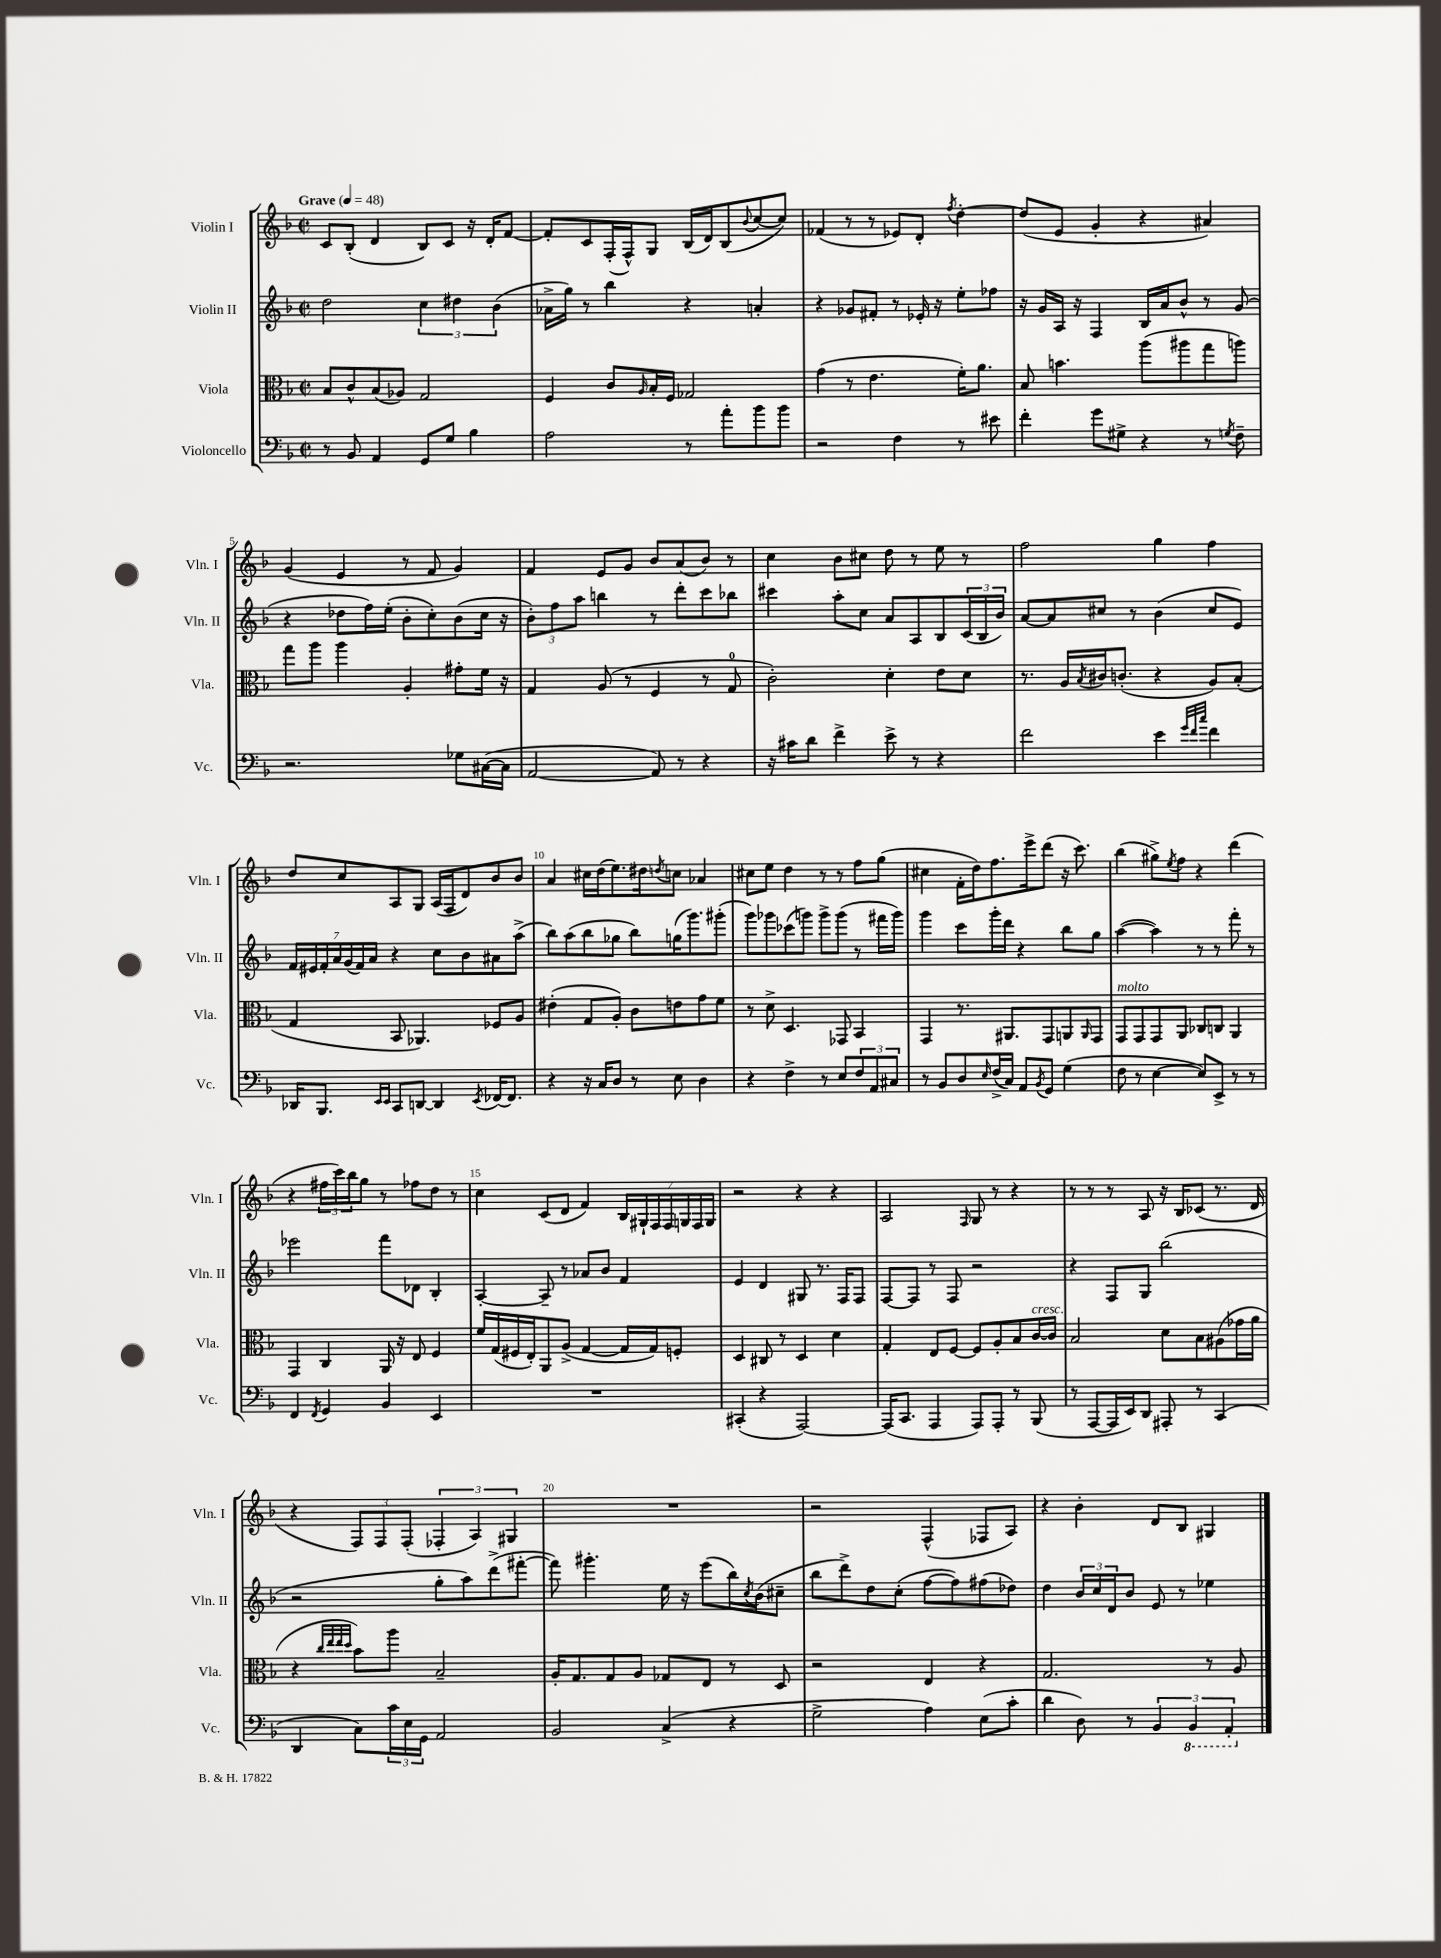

**kern	**kern	**kern	**kern
*staff4	*staff3	*staff2	*staff1
*clefF4	*clefC3	*clefG2	*clefG2
*k[b-]	*k[b-]	*k[b-]	*k[b-]
*M2/2	*M2/2	*M2/2	*M2/2
*met(c|)	*met(c|)	*met(c|)	*met(c|)
*MM48	*MM48	*MM48	*MM48
8r	8B-/L	2dd\	8c/L
8BB-/	8c^^/	.	(8B-'/J
4AA/	(8B-/	.	4d/
.	8A-/J)	.	.
8GG/L	2G/	6cc\	8B-/L)
8G/J	.	.	8c/J
.	.	6dd#\	.
4B-\	.	.	16r
.	.	.	16d'/LK
.	.	(6b-\	.
.	.	.	[8f/J
=	=	=	=
2A\	4F/	16a-^\LL	8f'/]L
.	.	16gg\JJ)	.
.	.	8r	8c/
.	8c/L	4bb-\	(16F'/L
.	.	.	16F^^/J)
.	16qqA/	.	.
.	16B-'/L	.	8G/J
.	16F/JJ	.	.
8r	2G-/	4r	(16B-/LL
.	.	.	16d/J)
8a'\L	.	.	(8B-/
.	.	.	8qqb-/
8b-\	.	4a'/	[8cc/
8b-\J	.	.	8cc/]J)
=	=	=	=
2r	(4g\	4r	(4f-/
.	8r	8g-/L	8r
.	4.e\	8f#'/J	8r
4F\	.	8r	8e-/L)
.	.	16e-'/	8d'/J
.	.	16r	.
.	.	.	8qff/
8r	16f'\LK)	8ee'\L	[4dd'\
.	8.a\J	.	.
8e#\	.	8ff-\J	.
=	=	=	=
4f'\	8B-/	16r	(8dd/]L
.	.	16g/LL	.
.	4.b\	16A/JJ	8e/J
.	.	16r	.
8g\L	.	4F/	4g'/
8G#^\J	.	.	.
4r	(8aa\L	16B-/LL	4r
.	.	16a/J	.
.	8aa#\	8b-^^/J	.
8r	8gg\	8r	4a#/)
8qG/	.	.	.
8F~\	8aa\J)	(8g/	.
=	=	=	=
2.r	8gg\L	4r	(4g/
.	8aa\J	.	.
.	4aa\	8dd-\L	4e/
.	.	16ff\L)	.
.	.	(16ee'\JJ	.
.	4A'/	8b-'\L	8r
.	.	8cc'\)	8f/
8G-\L	8g#'\L	(8b-\	4g/)
([16C#\L	16f\Jk	16cc\Jk	.
16C#\]JJ	16r	16r	.
=	=	=	=
[2AA/	4G/	12b-'\L)	4f/
.	.	12ff\	.
.	.	12aa\J	.
.	(8A/	4bb\	8e/L
.	8r	.	8g/J
8AA/])	4F/	8r	8b-/L
8r	.	8ddd'\L	(8a/
4r	8r	8ccc\	8b-/J)
.	8G/	8bb-\J	8r
=	=	=	=
16r	2c'\)	4ccc#\	4cc\
16c#\LK	.	.	.
8d\J	.	.	.
4f^\	.	8aa'\L	8b-\L
.	.	8cc\J	8cc#\J
8e^\	4d'\	8a/L	8dd\
8r	.	8A/	8r
4r	8e\L	8B-/	8ee\
.	8d\J	(24c/L	8r
.	.	24B-/	.
.	.	24b-/JJ)	.
=	=	=	=
2f\	8.r	[8a/L	2ff\
.	.	8a/]	.
.	16A/LL	.	.
.	8qB-/	.	.
.	16c#/J	8cc#/J	.
.	(8.c'/J	.	.
.	.	8r	.
4e\	4r	(4b-\	4gg\
32qqg/LLL	.	.	.
32qqf/	.	.	.
32qqcc/JJJ	.	.	.
4f\	8A/L)	8cc#/L	4ff\
.	(8B-'/J	8e/J)	.
=	=	=	=
16DD-/LK	4G/	28f/LL	8dd/L
.	.	28e#/	.
8.BBB-/J	.	.	.
.	.	28f'/	.
.	.	28a/	.
.	.	.	8cc/
.	.	(28g/	.
.	.	28f/)	.
.	.	28a/JJ	.
16qqEE/LL	.	.	.
16qqEE/JJ	.	.	.
8CC/L	8BB-/	4r	8A/
[8DD/J	4.AA-/)	.	8G/J
4DD/]	.	8cc\L	(16A/LL
.	.	.	16F/J
.	.	8b-\	8d/)
8qEE/	.	.	.
[16FF-/LK	8F-/L	8a#\	8b-/
8.FF-/]J	.	.	.
.	8A/J	(8aa^\J	8b-/J
=	=	=	=
4r	(4e#'\	8bb-\L)	4a/
.	.	(8aa\	.
16r	8G/L	8bb-\	16cc#\LL
16C/LK	.	.	(16dd\J
8D/J	8A'/J)	8gg-\J	8.ee\)
8r	8c\L	8bb-\L)	.
.	.	.	16dd#\k
.	.	.	8qdd/
8E\	8e\	(16gg\K	8cc\J
.	.	8.ggg\)	.
4D\	8g\	.	4a-/
.	8f\J	(8ggg#'\J	.
=	=	=	=
4r	8r	8ggg\L)	8cc#\L
.	8d^\	8ggg-\	8ee\J
4F^\	4.D/	(8ccc-\	4dd\
.	.	8ggg\J)	.
8r	.	8ggg^\L	8r
8E/L	8GG-/	(8ggg\J	8r
12F/	4BB-/	8r	8ff\L
12AA/	.	.	.
.	.	16fff#\LL	(8gg\J
12C#/J	.	.	.
.	.	16ggg\JJ)	.
=	=	=	=
8r	4GG/	4ggg\	4cc#\
8BB-/L	.	.	.
8D/	8.r	8ccc\L	16f'\LL
.	.	.	16dd\J)
16qqE/	.	.	.
(16F^/L	.	16ggg'\L	8.ff\
16C/JJ)	8.AA#/L	16ddd\JJ	.
8AA/L	.	4r	.
.	.	.	16eee^\k
8qBB-/	.	.	.
8GG/J	8GG/	.	(8ddd\J
(4G\	8AA/	8bb-\L	16r
.	.	.	8.ccc\)
.	16qqAA/	.	.
.	8GG/J	8gg\J	.
=	=	=	=
8F\	8GG/L	([4aa\	(4bb-\
8r	8GG/	.	.
[4E\	8GG/	4aa\])	8gg#^\L)
.	.	.	8qee/
.	8AA/J	.	8ff\J
8E/]L)	8C-/L	8r	4r
8EE^/J	8C/J	8r	.
8r	4AA/	8fff'\	(4ddd\
8r	.	8r	.
=	=	=	=
4FF/	4GG/	2eee-\	4r
8qFF/	.	.	.
4GG/	4C/	.	24ff#\LL
.	.	.	24ccc\)
.	.	.	24bb-\J
.	.	.	8gg\J
4BB-/	16AA/	8fff\L	8r
.	16r	.	.
.	8E/	8d-\J	8ff-\L
4EE/	4F/	4B-'/	8dd\J
.	.	.	8r
=	=	=	=
1r	16f/LL	[4A'/	4cc\
.	(16G/	.	.
.	16F#/	.	.
.	16E'/J)	.	.
.	8AA/	8A~/]	(8c/L
.	(8A^/J	8r	8d/J
.	[4G/	8a-/L	4f/)
.	.	8b-/J	.
.	16G/]LL	4f/	28B-/LL
.	.	.	28G#`/
.	16G/J)	.	.
.	.	.	28F/
.	.	.	28F/
.	8F'/J	.	.
.	.	.	28G/
.	.	.	28F/
.	.	.	28G/JJ
=	=	=	=
(4CC#'/	4D/	4e/	2r
4r	8C#/	4d/	.
.	8r	.	.
[2AAA/)	4D/	8G#/	4r
.	.	8.r	.
.	4d\	.	4r
.	.	16F/LK	.
.	.	8F/J	.
=	=	=	=
(16AAA/]LK	4G'/	[8F/L	2A/
8.CC/J	.	.	.
.	.	8F/]J	.
4AAA/	8E/L	8r	.
.	[8F/J	8F/	.
.	.	.	16qqF/
8AAA/L)	8F/]L	2r	8G/
8AAA'/J	8A'/	.	8r
8r	8B-/	.	4r
(8BBB-/	[16c/L	.	.
.	16c/]JJ	.	.
=	=	=	=
8r	2B-/	4r	8r
[8AAA/L	.	.	8r
16AAA/]L	.	8F/L	8r
16EE/J)	.	.	.
8DD/J	.	8G/J	8A/
8AAA#'/	8d\L	(2bb-\	16r
.	.	.	16B-/LK
8r	8B-\	.	(8c-/J
(4CC/	(8A#\	.	8.r
.	16g-\L	.	.
.	16a\JJ	.	16d/
=	=	=	=
4DD/	4r	2r	4r
.	32qqcc/LLL	.	.
.	32qqee/	.	.
.	32qqee/	.	.
.	32qqdd/JJJ	.	.
8C\L)	8b-\L)	.	12F/L)
.	.	.	12F/
24c\L	8aa\J	.	.
24E\	.	.	(12F'/J
24GG\JJ	.	.	.
2AA/	2B-~/	8gg'\L	6F-'/
.	.	8aa\)	.
.	.	.	6A/)
.	.	(8ddd^\	.
.	.	.	6G#/
.	.	[8fff#'\J	.
=	=	=	=
2BB-/	16A'/LK	8fff#\])	1r
.	8.G/	.	.
.	.	4.ggg#'\	.
.	8G/	.	.
.	8A/J	.	.
(4C^/	8G-/L	16ee\	.
.	.	16r	.
.	8E/J	(8eee\L	.
4r	8r	16bb-\L)	.
.	.	8qcc/	.
.	.	(16b-\J	.
.	8D/	8cc#~\J	.
=	=	=	=
2G^\	2r	8bb-\L	2r
.	.	8ddd^\)	.
.	.	8dd\	.
.	.	(8cc'\J	.
4A\)	4E/	[8ff\L	(4F^^/
.	.	8ff\])	.
(8E\L	4r	(8ff#\	8F-/L
8c'\J	.	8dd-\J)	8A/J)
=	=	=	=
4d\	2.G/	4dd\	4r
8D\)	.	24b-/LL	4b-'\
.	.	24cc/	.
.	.	24d/J	.
8r	.	8b-/J	.
6BB-/	.	8e/	8d/L
.	.	8r	8B-/J
6BBB-/	.	.	.
.	8r	4ee-\	4G#/
6AAA'/	.	.	.
.	8A/	.	.
==	==	==	==
*-	*-	*-	*-
